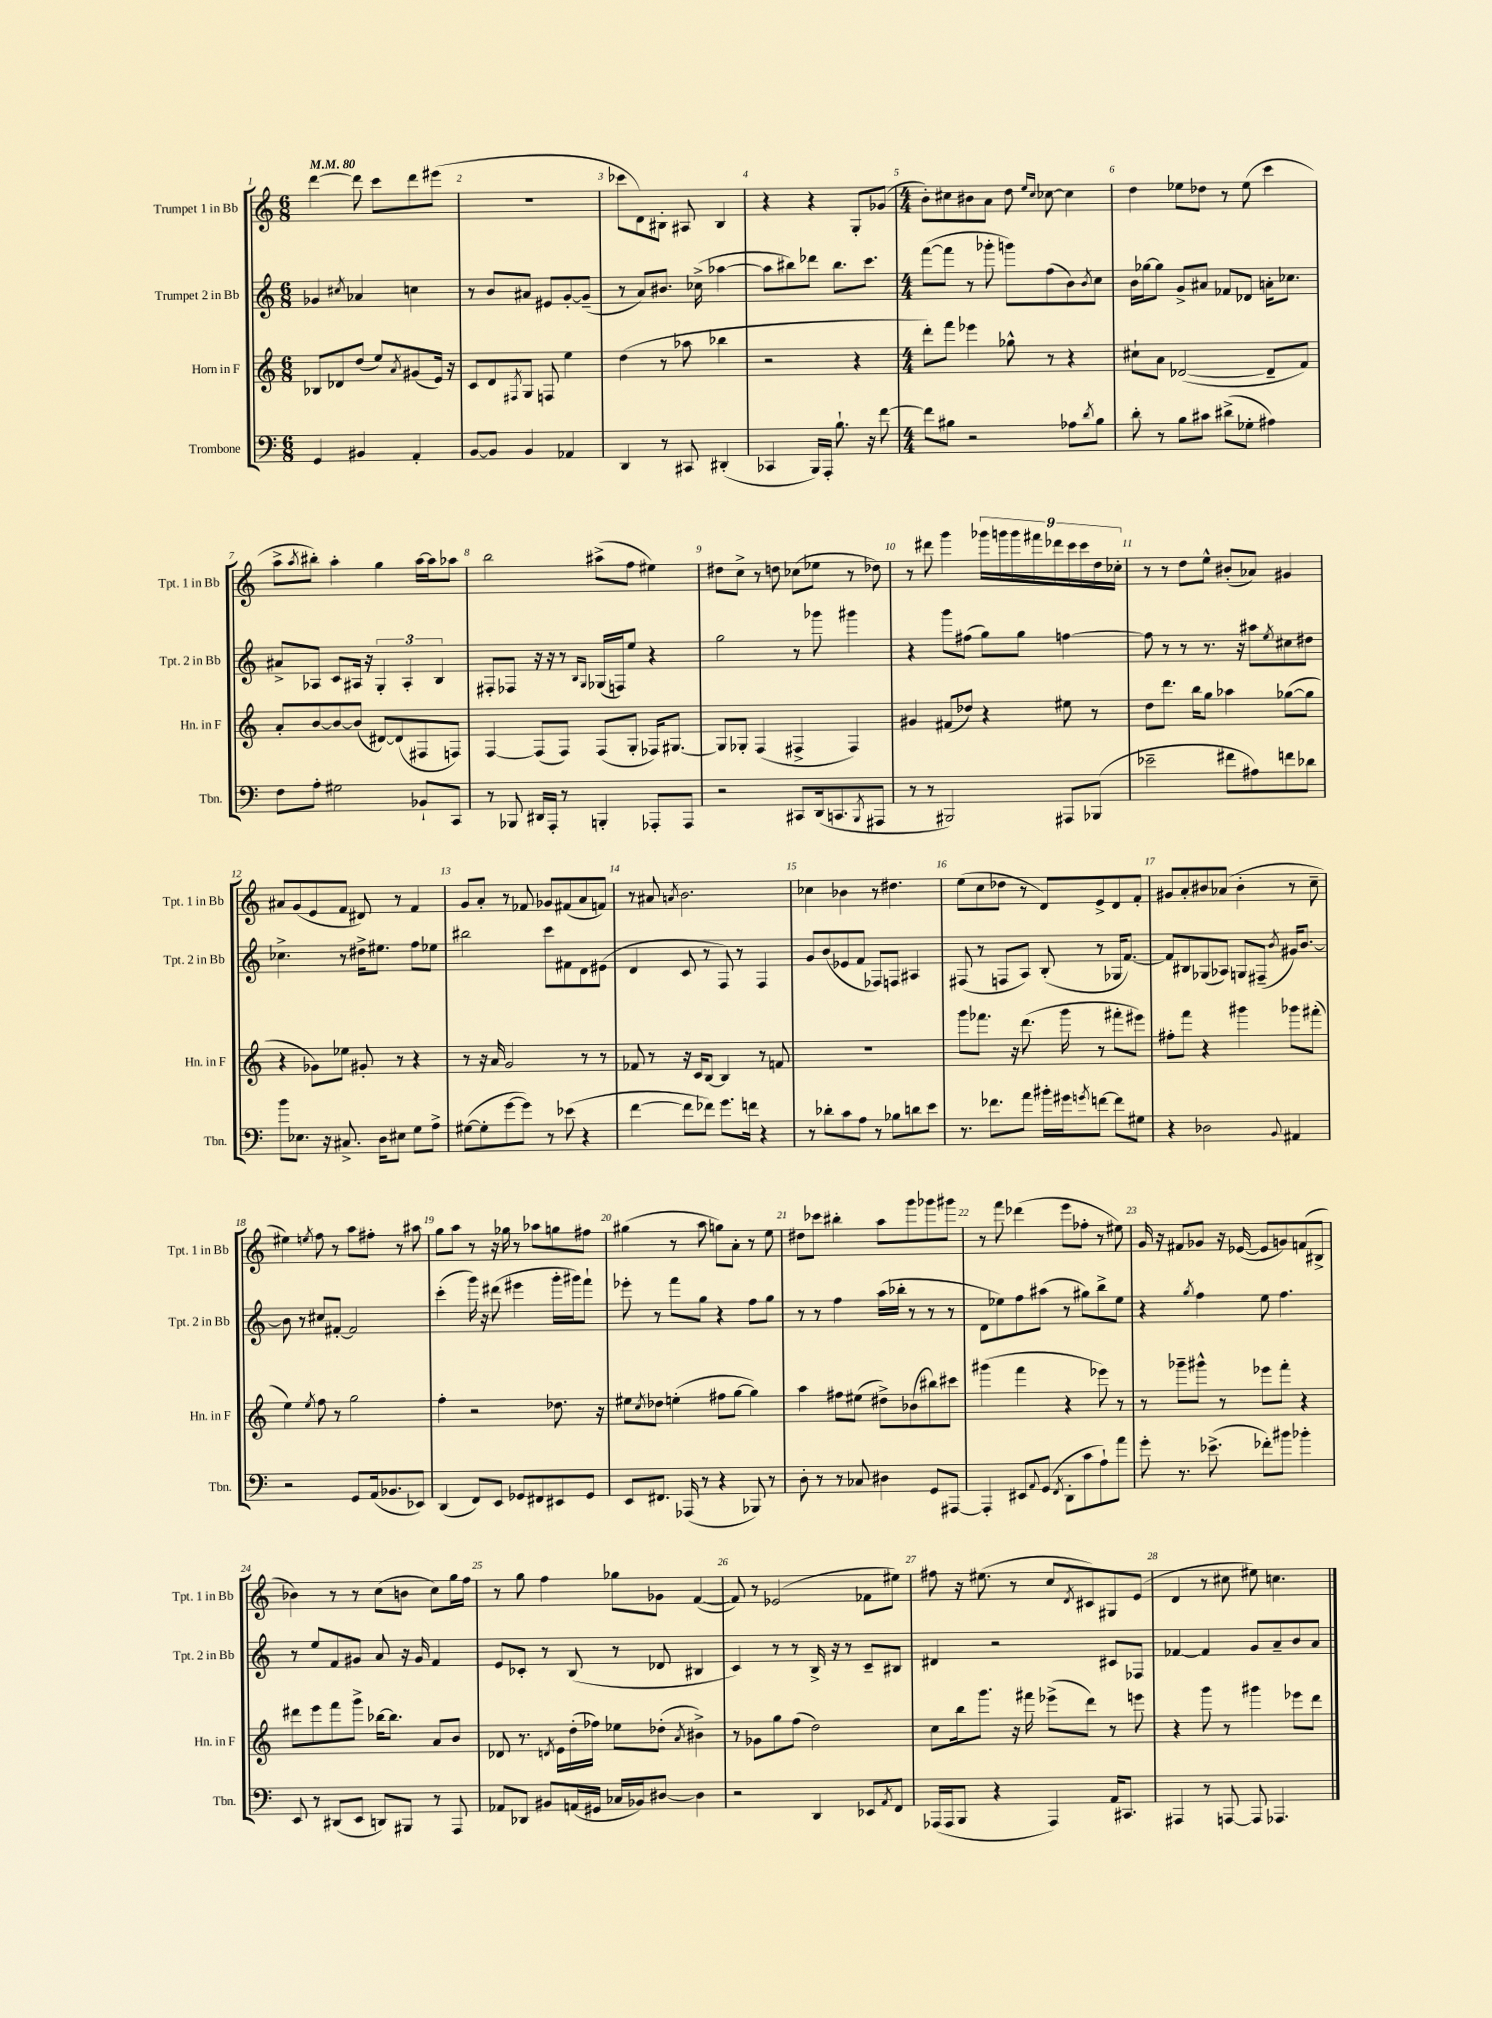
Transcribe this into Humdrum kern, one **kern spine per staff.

**kern	**kern	**kern	**kern
*staff4	*staff3	*staff2	*staff1
*clefF4	*clefG2	*clefG2	*clefG2
*k[]	*k[]	*k[]	*k[]
*M6/8	*M6/8	*M6/8	*M6/8
*MM80	*MM80	*MM80	*MM80
4GG	8B-	4g-	[4ddd
.	8d-	.	.
.	.	8qcc#	.
4BB#	(8dd	4a-	8ddd]
.	8ee)	.	8ccc
.	8qa	.	.
4AA'	(8g#	4cc	8ddd
.	16e)	.	(8eee#
.	16r	.	.
=	=	=	=
[8BB	8c	8r	2.r
8BB]	8d	8b	.
.	8qF#	.	.
4BB	8G	8a#	.
.	8F	8e#	.
4AA-	4ee	[8g'	.
.	.	(8g~]	.
=	=	=	=
4DD	(4dd	8r	8ccc-
.	.	8a)	8d)
8r	8r	8.b#	8B#'
8CC#	8aa-	.	8A#
.	.	(16cc-^	.
(4DD#'	4bb-	[4aa-	4B#
=	=	=	=
4CC-	2r	8aa-]	4r
.	.	8bb#)	.
16BBB)	.	8ddd-	4r
16AAA'	.	.	.
8.B`	.	8.bb#	.
.	4r	.	8G'
16r	.	8.ccc	.
[8f	.	.	(8g-
=	=	=	=
*M4/4	*M4/4	*M4/4	*M4/4
8f]	8ddd')	([8fff	8b')
8B#	8fff	8fff]	8cc#
2r	4eee-	8r	8b#
.	.	8ggg-'	8a
.	8gg-^^	8ggg)	8dd
.	.	.	16qqee
.	.	.	16qqcc#
.	8r	(8ff	[8cc-
8A-	4r	8b)	4cc-]
8qd	.	8qb	.
8B#	.	8cc	.
=	=	=	=
8d'	8cc#`	16b	4dd
.	.	[16gg-	.
8r	8a	8gg-]	.
8B	([2d-	8g^	8ee-
8c#	.	8a#	8dd-
(8d#^	.	8f-	8r
8G-'	.	8d-	(8ee-
4A#)	8d-~]	16a'	4ccc
.	.	8.cc-	.
.	8f)	.	.
=	=	=	=
8F	8a'	8a#^	8aa^
.	.	.	8qaa
8A'	[8b	8A-	8bb#')
2G#	8b_	8c	4aa'
.	(8b]	16A#	.
.	.	16r	.
.	[8d#)	6G'	4gg
.	(8d#]	.	.
.	.	6A#'	.
8BB-`	8F#	.	[16aa
.	.	.	16aa]
.	.	6B	.
8CC	8F)	.	8aa-
=	=	=	=
8r	[4F	8F#'	2bb
8BBB-	.	8F-	.
16DD#	(8F]	16r	.
16AAA'	.	16r	.
8r	8F)	8r	.
.	.	16qqB	.
.	.	16qqG	.
4BBB'	(8F	(16G-	(8aa#^
.	.	16F)	.
.	8G'	8ee	8ff
8AAA-'	16F-)	4r	4ee#)
.	[8.G#	.	.
8AAA-	.	.	.
=	=	=	=
2r	8G#]	2gg	8dd#
.	8G-'	.	8cc^
.	(4F	.	8r
.	.	.	8dd
8CC#	4F#^	8r	(8cc-
(16DD	.	8ggg-	8ee-
8.CC	.	.	.
.	4F#)	4ggg#	8r
8qBBB	.	.	.
8AAA#	.	.	8dd-)
=	=	=	=
8r	4g#	4r	8r
8r	.	.	8ddd#
2BBB#)	(8f#	8ggg	4ggg
.	8dd-)	(8ff#	.
.	4r	8gg)	18ggg-
.	.	.	18ggg
.	.	.	18ggg
.	.	8gg	.
.	.	.	18fff#
.	.	.	18ddd-
8AAA#	8ee#	[4ff	.
.	.	.	18ccc
.	.	.	18ccc
(8BBB-	8r	.	.
.	.	.	18dd
.	.	.	18cc-'
=	=	=	=
2e-~	8dd	8ff]	8r
.	8.ddd	8r	8r
.	.	8r	8dd
.	16bb	.	.
.	8gg	8.r	8ee^^
8f#	4aa-	.	(8b#'
.	.	16r	.
8A#)	.	8aa#	8a-)
.	.	8qee	.
8f	([8gg-	8cc#	4g#
8d-	8gg-]	8dd#	.
=	=	=	=
8b	4r	4.cc-^	8a#
8.E-	.	.	(8g
.	8g-)	.	8e
16r	.	.	.
8.C#^	8ee-	8r	8f
.	8g#'	16dd#^	8d#)
16D	.	8.ee#	.
8E#	8r	.	8r
8G	4r	8ff	4f
8A^	.	8ee-	.
=	=	=	=
([8G#	8r	2bb#	8g
8G#']	16r	.	8a'
.	16a	.	.
[8g	2g	.	8r
8g])	.	.	8f-
8r	.	8ccc	8g-
(8e-	.	8f#	(8f#
4r	8r	8d	8a
.	8r	(8e#	8f)
=	=	=	=
[4f	8f-	4d	8r
.	8r	.	8a#
.	.	.	8qa
8f]	16r	8c	2.b
.	16c	.	.
8f-)	[8B	8r	.
8.g	4B]	8F)	.
.	.	8r	.
16f	.	.	.
4r	8r	4F	.
.	8f	.	.
=	=	=	=
8r	1r	8g	4cc-
8d-'	.	(8b	.
8c	.	8e-	4b-
8A	.	8f	.
8r	.	8F-)	8r
8B-	.	8F	4.dd#
8d	.	4A#	.
8e	.	.	.
=	=	=	=
8.r	8ggg	(8F#	(8ee
.	8.fff-	8r	8cc
8.f-	.	.	.
.	.	8F	8dd-
.	16r	.	.
8a	(8.ddd	8A)	8r
16b#'	.	(8B'	8d)
16g#	16ggg	.	.
8qg	.	.	.
[8f	8r	8r	8e^
8f]	8fff#'	16G-	8d
.	.	[8.f)	.
8G#	8eee#)	.	8f'
=	=	=	=
4r	8ff#'	8f]	8g#
.	8fff	8B#	8a'
2D-	4r	(8G-	8b#
.	.	8A-)	(8a-
.	4ggg#	8G	4b#'
.	.	(8F#~	.
8qqBB	.	8qb	.
4AA#	8ggg-	16g#)	8r
.	.	[8.b	.
.	(8fff#'	.	8cc~
=	=	=	=
2r	4ee)	8b]	4ee#)
.	.	8r	.
.	8qee	.	8qee
.	8ff	8cc#	8ff
.	8r	[8f#'	8r
8GG	2gg	2f#]	8aa
(16AA	.	.	8ff#'
8.BB-	.	.	.
.	.	.	8r
8EE-)	.	.	8aa#
=	=	=	=
(4DD	4ff'	(4ccc'	8gg
.	.	.	8aa
8FF)	2r	16ggg)	8r
.	.	16r	.
8EE	.	(8ddd#	16r
.	.	.	16gg-
8GG-	.	4eee#	8r
8FF#	.	.	8aa-
8EE#	8.dd-	16ggg'	8gg
.	.	16ggg#)	.
8GG-	.	8fff`	8ff#
.	16r	.	.
=	=	=	=
8EE	8ee#	8eee-'	(4gg#
.	8qcc	.	.
8.FF#	8dd-	8r	.
.	(4ee'	8fff	8r
(16AAA-	.	.	.
8r	.	8gg	8aa
4r	8ff#	4r	8gg)
.	[8gg	.	8a'
8BBB-)	4gg])	8ff	8r
8r	.	8gg	8ee
=	=	=	=
8D'	4aa	8r	8dd#
8r	.	8r	8ccc-
8r	8ff#	4ff	4bb#'
8C-	(8ee#	.	.
4D#	8dd#^)	(16aa	8aa
.	.	16bb-'	.
.	(8b-	8r	8ggg
8GG	8bb#)	8r	8ggg-
[8AAA#	8ccc#	8r	8ggg#
=	=	=	=
4AAA#']	(4ggg#	8d	8r
.	.	8ee-)	8fff
8EE#	4fff	8ff	(4ddd-
8qqAA	.	.	.
(8GG	.	(8aa#	.
8qFF	.	.	.
8DD'	4r	8r	8eee
8c	.	8gg#)	8ff-'
8A`)	8eee-)	8bb^	8r
8a	8r	8ee-	8ee#)
=	=	=	=
8g'	8r	4r	16g
.	.	.	16r
8.r	8ggg-~	.	8f#
.	.	8qgg	.
.	8ggg#^^	4ff	8g-
(8.e-^	.	.	.
.	8r	.	16r
.	.	.	([16e-
8f-')	8eee-	8ee	8e-]
8b#	8fff'	4.ff	8g)
4b-'	4r	.	(8f
.	.	.	8B#^
=	=	=	=
8EE	8ddd#	8r	4b-)
8r	8eee	8ee	.
(8DD#	8fff	8f	8r
8EE	8ggg^	8g#	8r
8DD)	[16bb-	8a	(8cc
.	8.bb-]	.	.
8BBB#	.	16r	8b
.	.	16g#	.
8r	8a	4f	8cc)
8AAA	8b	.	16gg
.	.	.	16ff
=	=	=	=
8AA-	8d-	8e	8r
8DD-	8.r	8c-'	8gg
8BB#	.	8r	4ff
.	8qd	.	.
.	16e	.	.
(16AA	(16dd'	(8B	.
16GG#	16ff-)	.	.
16C-	8ee-	8r	8gg-
16BB-)	.	.	.
[8D#	(8dd-'	8d-	8g-
.	8qa	.	.
4D#]	4b#^)	4B#	([4f
=	=	=	=
2r	8r	4c)	8f])
.	8g-	.	8r
.	8gg	8r	(2e-
.	(8ff	8r	.
4DD	2dd)	16B^	.
.	.	16r	.
.	.	8r	.
8EE-	.	8c~	8f-
8qAA	.	.	.
8FF	.	8B#	8ee#)
=	=	=	=
(16AAA-	8cc	4d#	8ff#
16AAA-	.	.	.
8BBB	16bb	.	16r
.	8.ggg	.	(8.ee#
4r	.	2r	.
.	16r	.	8r
.	16fff#	.	.
4AAA-)	(8eee-^	.	8cc
.	.	.	8qd
.	8ddd)	.	8c#)
16AA	8r	8c#	8G#
8.CC#	.	.	.
.	8eee	8F-	(8e
=	=	=	=
4AAA#	4r	[4f-	4d
8r	8ggg	4f-]	8r
[8AAA	8r	.	8cc#
8AAA]	4ggg#	8g	8ee#)
4.AAA-	.	8a~	4.cc
.	8eee-	8b	.
.	8ddd	8a	.
==	==	==	==
*-	*-	*-	*-
